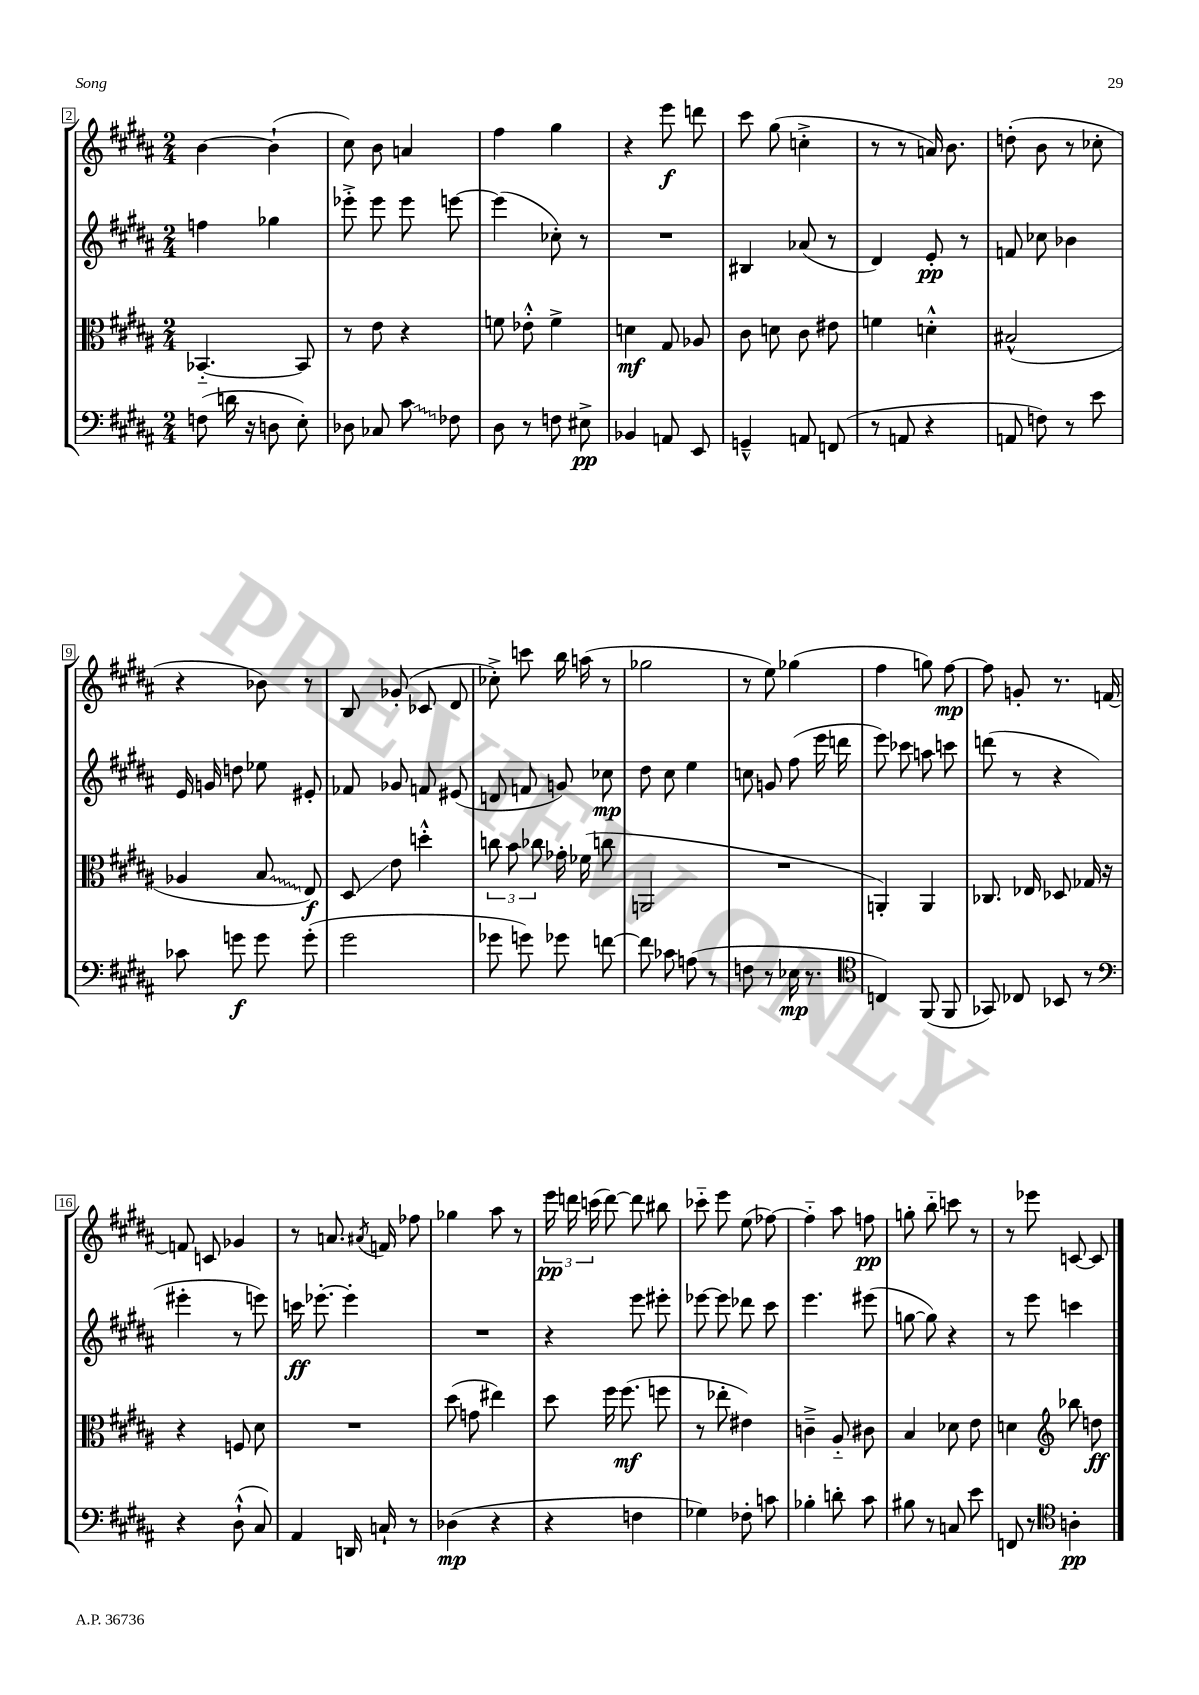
<<
\new StaffGroup <<
\new Staff = "s0" {
    \clef treble \key b \major \numericTimeSignature \time 2/4
    \autoBeamOff b'4~ b'4-!( |
    cis''8) b'8 a'4 |
    fis''4 gis''4 |
    r4 e'''8\f d'''8 |
    cis'''8 gis''8( c''4-.-> |
    r8 r8 a'16) b'8. |
    d''8-.( b'8 r8 ces''8-. |
    r4 bes'8) r8 |
    b8 ges'8-.( ces'8 dis'8 |
    ces''8-.->) c'''8 b''16 a''16( r8 |
    ges''2 |
    r8 e''8) ges''4( |
    fis''4 g''8) fis''8~\mp |
    fis''8 g'8-. r8. f'16~ |
    f'8 c'8 ges'4 |
    r8 a'8. \acciaccatura { ais'8 } f'16 fes''8 |
    ges''4 ais''8 r8 |
    \tuplet 3/2 { e'''16\pp d'''16 c'''16( } d'''8~) d'''8 bis''8 |
    ces'''8-_ e'''8 e''8( fes''8~) |
    fes''4-_ ais''8 f''8\pp |
    g''8-. b''8-_ c'''8 r8 |
    r8 ees'''8 c'8~ c'8 \bar "|." |
}
\new Staff = "s1" {
    \clef treble \key b \major \numericTimeSignature \time 2/4
    \autoBeamOff f''4 ges''4 |
    ees'''8-.-> ees'''8 ees'''8 e'''8~ |
    e'''4( ces''8-.) r8 |
    R2 |
    bis4 aes'8( r8 |
    dis'4) e'8-.\pp r8 |
    f'8 ces''8 bes'4 |
    e'16 g'16 d''8 ees''8 eis'8-. |
    fes'8 ges'8 f'8 eis'8( |
    d'8 f'8 g'8) ces''8\mp |
    dis''8 cis''8 e''4 |
    c''8 g'8 fis''8( e'''16 d'''16 |
    e'''8) ces'''8 a''8 c'''8 |
    d'''8( r8 r4 |
    eis'''4-. r8 e'''8) |
    c'''16\ff ees'''8.~-. ees'''4-. |
    R2 |
    r4 e'''8 eis'''8-. |
    ees'''8~ ees'''8 des'''8 cis'''8 |
    e'''4. eis'''8( |
    g''8~ g''8) r4 |
    r8 e'''8 c'''4 \bar "|." |
}
\new Staff = "s2" {
    \clef alto \key b \major \numericTimeSignature \time 2/4
    \autoBeamOff bes,4.~-_ bes,8 |
    r8 e'8 r4 |
    f'8 ees'8-.-^ f'4-> |
    d'4\mf gis8 aes8 |
    cis'8 d'8 cis'8 eis'8 |
    f'4 d'4-.-^ |
    bis2-^( |
    aes4 \once \override Glissando.style = #'zigzag b8\glissando e8\f) |
    dis8\glissando e'8 d''4-.-^ |
    \tuplet 3/2 { c''8 b'8 ces''8 } ges'16-. fes'16( c''8 |
    a,2 |
    R2 |
    a,4-.) a,4 |
    ces8. ees16 des8 ges16 r16 |
    r4 f8 dis'8 |
    R2 |
    dis''8( g'8 eis''4) |
    dis''8 fis''16 fis''8.\mf( f''8 |
    r8 ees''8-. eis'4) |
    c'4---> ais8-_ cis'8 |
    b4 des'8 e'8 |
    d'4 \clef treble bes''8 d''8\ff \bar "|." |
}
\new Staff = "s3" {
    \clef bass \key b \major \numericTimeSignature \time 2/4
    \autoBeamOff f8( d'16 r16 d8 e8-.) |
    des8 ces8 \once \override Glissando.style = #'zigzag cis'8\glissando fes8 |
    dis8 r8 f8 eis8->\pp |
    bes,4 a,8 e,8 |
    g,4---^ a,8 f,8( |
    r8 a,8 r4 |
    a,8 f8) r8 e'8 |
    ces'8 g'8\f g'8 g'8-.( |
    gis'2 |
    ges'8 g'8) ges'8 f'8~ |
    f'8 ces'8 a8( r8 |
    f8 r8 ees16\mp r8. |
    \clef tenor c4) fis,8( fis,8 |
    ges,8) ces8 bes,8 r8 |
    \clef bass r4 dis8-!-^( cis8) |
    ais,4 d,16 c16-! r8 |
    des4\mp( r4 |
    r4 f4 |
    ges4) fes8-. c'8 |
    bes4-. d'8-. cis'8 |
    bis8 r8 c8 e'8 |
    f,8 r8 \clef tenor a4-.\pp \bar "|." |
}
>>
>>
\layout { \context { \Score currentBarNumber = #2 \override BarNumber.stencil = #(make-stencil-boxer 0.1 0.3 ly:text-interface::print) } }
